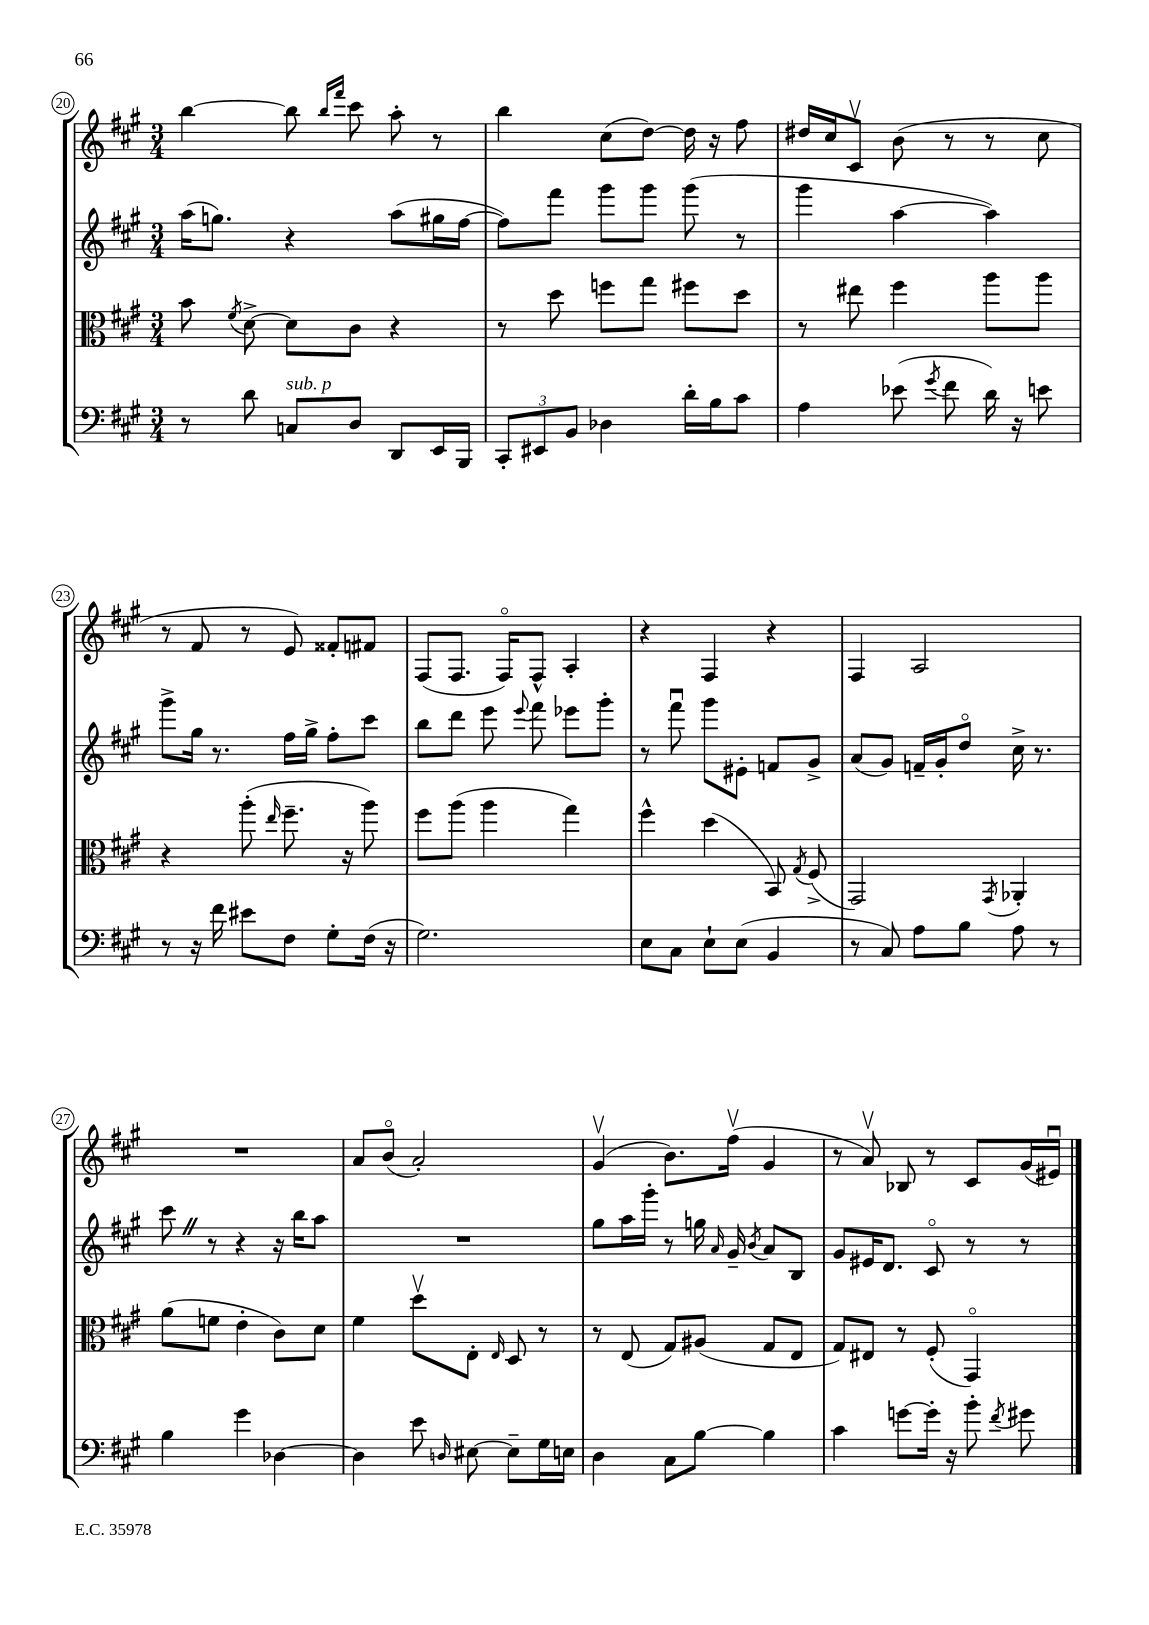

**kern	**kern	**kern	**kern
*staff4	*staff3	*staff2	*staff1
*clefF4	*clefC3	*clefG2	*clefG2
*k[f#c#g#]	*k[f#c#g#]	*k[f#c#g#]	*k[f#c#g#]
*M3/4	*M3/4	*M3/4	*M3/4
8r	8b\	(16aa\LK	[4bb\
.	.	8.gg\J)	.
.	8qf#/	.	.
8d\	[8d^\	.	.
8C/L	8d\]L	4r	8bb\]
.	.	.	16qqbb/LL
.	.	.	16qqfff#/JJ
8D/J	8c#\J	.	8ccc#\
8DD/L	4r	(8aa\L	8aa'\
16EE/L	.	16gg#\L	8r
16BBB/JJ	.	[16ff#\JJ	.
=	=	=	=
12CC#'/L	8r	8ff#\]L)	4bb\
12EE#/	.	.	.
.	8dd\	8fff#\J	.
12BB/J	.	.	.
4D-\	8ff\L	8ggg#\L	(8cc#\L
.	8gg#\J	8ggg#\J	[8dd\J)
16d'\LL	8ff#\L	(8ggg#\	16dd\]
16B\J	.	.	16r
8c#\J	8dd\J	8r	8ff#\
=	=	=	=
4A\	8r	4ggg#\	16dd#/LL
.	.	.	16cc#/J
.	8ee#\	.	8c#v/J
(8e-\	4ff#\	[4aa\	(8b\
8qg#/	.	.	.
8f#\	.	.	8r
16d\)	8aa\L	4aa\])	8r
16r	.	.	.
8e\	8aa\J	.	8cc#\
=	=	=	=
8r	4r	8ggg#^\L	8r
16r	.	16gg#\Jk	8f#/
16f#\	.	8.r	.
8e#\L	(8aa'\	.	8r
.	16qqee/	.	.
8F#\J	8.ff#~\	16ff#\LL	8e/)
.	.	16gg#^\JJ	.
8G#'\L	.	8ff#'\L	8f##'/L
.	16r	.	.
(16F#\Jk	8aa\)	8ccc#\J	8f#/J
16r	.	.	.
=	=	=	=
2.G#\)	8ff#\L	8bb\L	(8F#/L
.	(8aa\J	8ddd\J	8.F#/J
.	4aa\	8eee\	.
.	.	.	16F#o/LK)
.	.	8qqeee/	.
.	.	8fff#\	8F#^^/J
.	4gg#\)	8eee-\L	4A'/
.	.	8ggg#'\J	.
=	=	=	=
8E\L	4ff#^^\	8r	4r
8C#\J	.	8fff#u\	.
8E`\L	(4dd\	8ggg#\L	4F#/
(8E\J	.	8e#'\J	.
4BB/	8BB/)	8f/L	4r
.	8qG#/	.	.
.	(8F#^/	8g#^/J	.
=	=	=	=
8r	2GG#/)	(8a/L	4F#/
8C#/)	.	8g#/J)	.
8A\L	.	16f~/LL	2A/
.	.	16g#'/J	.
8B\J	.	8ddo/J	.
.	8qGG#/	.	.
8A\	4AA-'/	16cc#^\	.
.	.	8.r	.
8r	.	.	.
=	=	=	=
4B\	(8a\L	8ccc#\	2.r
.	8f\J	8r	.
4g#\	4e'\	4r	.
[4D-\	8c#\L)	16r	.
.	.	16bb\LK	.
.	8d\J	8aa\J	.
=	=	=	=
4D-\]	4f#\	2.r	8a/L
.	.	.	(8bo/J
8e\	8ddv\L	.	2a'/)
16qqD/	.	.	.
[8E#\	8E'\J	.	.
.	16qqE/	.	.
8E#~\]L	8D/	.	.
16G#\L	8r	.	.
16E\JJ	.	.	.
=	=	=	=
4D\	8r	8gg#\L	(4g#v/
.	(8E/	16aa\L	.
.	.	16ggg#'\JJ	.
8C#\L	8G#/L)	8r	8.b\L)
[8B\J	(8A#/J	16gg\	.
.	.	16qqa/	.
.	.	16g#~/	(16ff#v\Jk
.	.	8qb/	.
4B\]	8G#/L	8a/L	4g#/
.	8E/J	8B/J	.
=	=	=	=
4c#\	8G#/L)	8g#/L	8r
.	8E#/J	16e#/K	8av/)
.	.	8.d/J	.
[8g\L	8r	.	8B-/
16g'\]Jk	(8F#'/	8c#o/	8r
16r	.	.	.
8b'\	4GG#o/)	8r	8c#/L
8qf#/	.	.	.
8g#\	.	8r	(16g#/L
.	.	.	16e#u/JJ)
==	==	==	==
*-	*-	*-	*-
